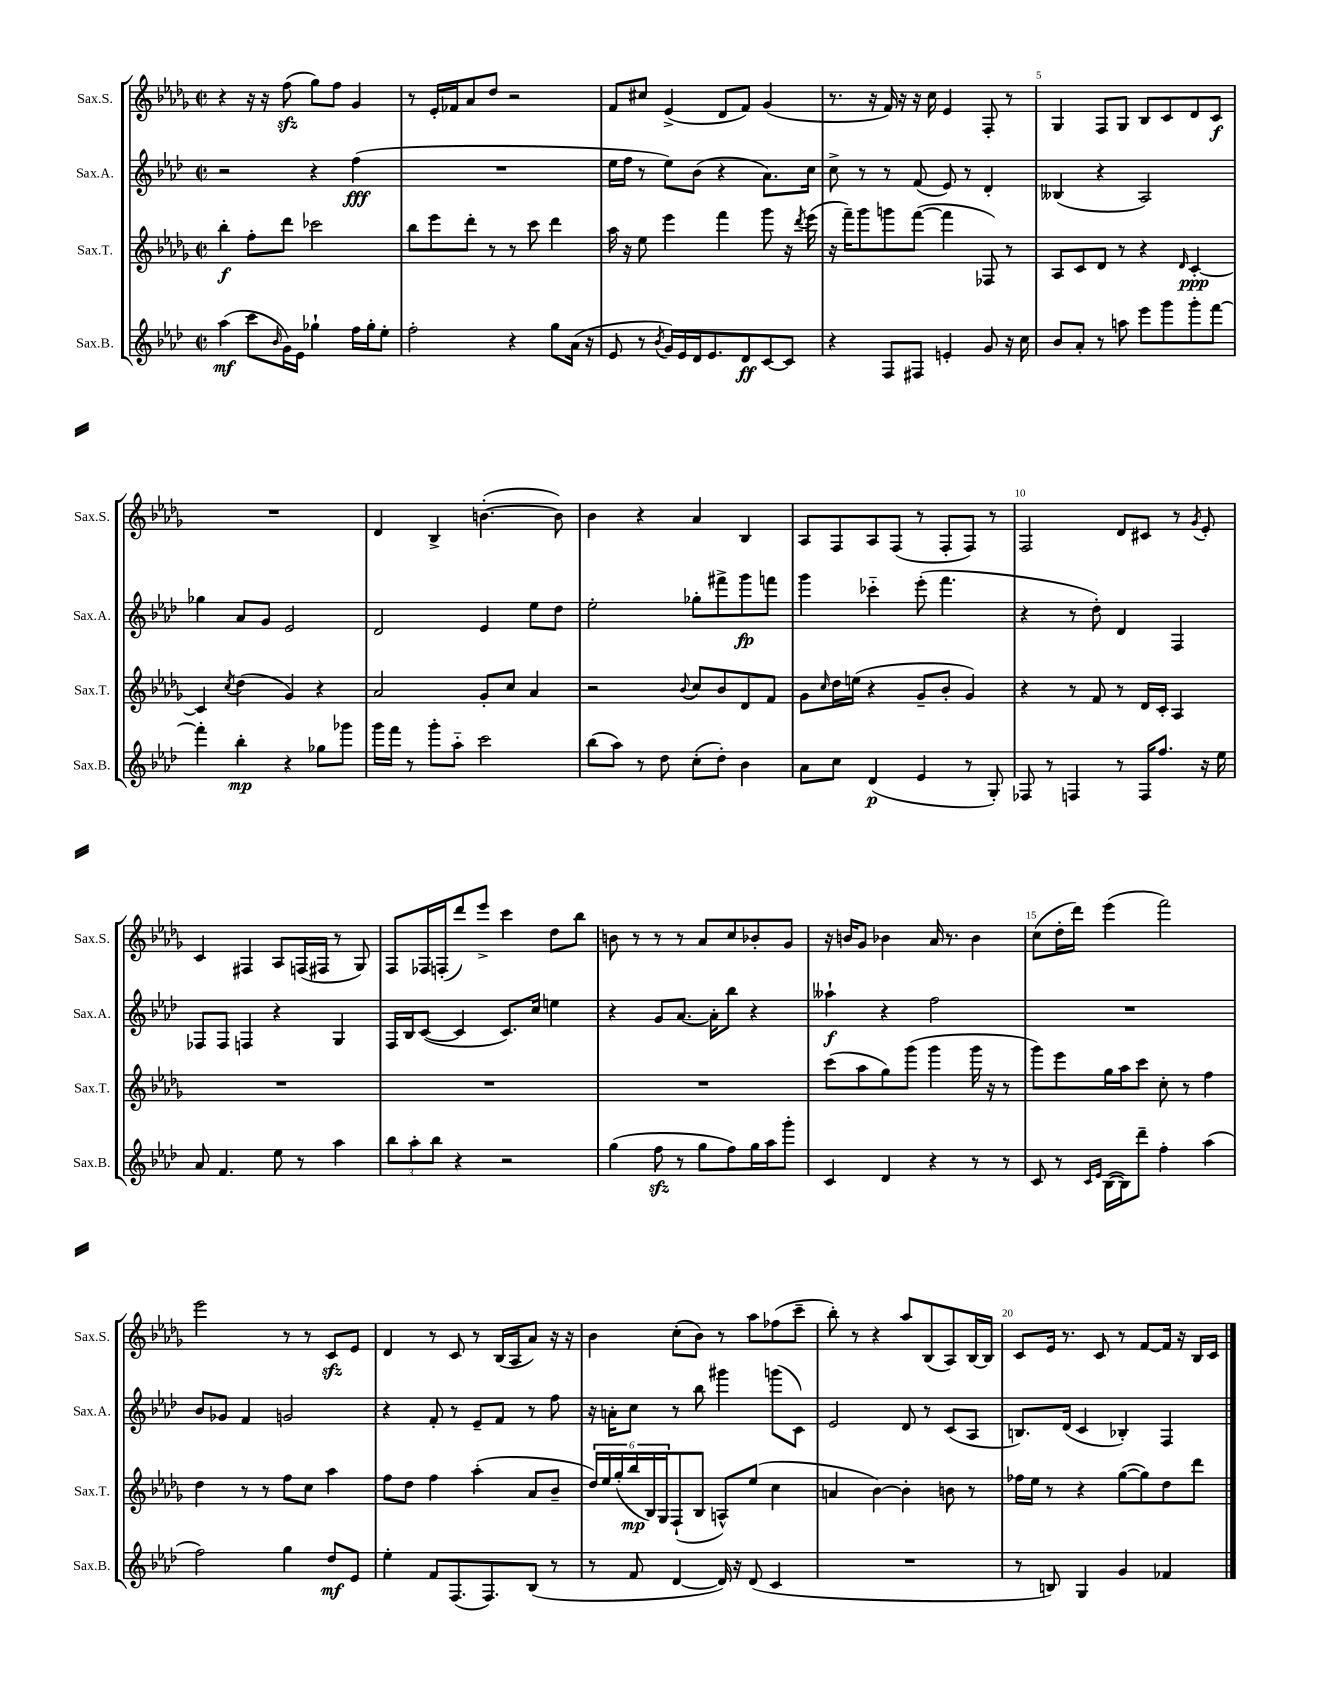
<<
\new StaffGroup <<
\new Staff = "s0" \with { instrumentName = "Sax.S." shortInstrumentName = "Sax.S." } {
    \clef treble \key des \major \defaultTimeSignature \time 2/2
    r4 r16 r16 f''8\sfz( ges''8) f''8 ges'4 |
    r8 ees'16-. fes'16 aes'8 des''8 r2 |
    f'8 cis''8 ees'4->( des'8 f'8) ges'4( |
    r8. r16 f'16) r16 r16 c''16 ees'4 f8-. r8 |
    ges4 f8 ges8 bes8 c'8 des'8 c'8\f |
    R1 |
    des'4 bes4-> b'4.~-.( b'8) |
    bes'4 r4 aes'4 bes4 |
    aes8 f8 aes8 f8( r8 f8-. f8) r8 |
    f2 des'8 cis'8 r8 \acciaccatura { ges'8 } ees'8-. |
    c'4 fis4 aes8 f16( fis16 r8 ges8) |
    f8 fes16 f16-.( des'''8) ees'''8-> c'''4 des''8 bes''8 |
    b'8 r8 r8 r8 aes'8 c''8 bes'8-. ges'8 |
    r16 b'16 ges'8 bes'4 aes'16 r8. bes'4 |
    c''8( des''16-. des'''16) ees'''4( f'''2) |
    ees'''2 r8 r8 c'8\sfz ees'8 |
    des'4 r8 c'8 r8 bes16( aes16 aes'8) r16 r16 |
    bes'4 c''8-.( bes'8) r8 aes''8 fes''8( c'''8-- |
    bes''8-.) r8 r4 aes''8 bes8( aes8) bes16~ bes16 |
    c'8 ees'16 r8. c'8 r8 f'8~ f'16 r16 bes16 c'16 \bar "|." |
}
\new Staff = "s1" \with { instrumentName = "Sax.A." shortInstrumentName = "Sax.A." } {
    \clef treble \key aes \major \defaultTimeSignature \time 2/2
    r2 r4 f''4\fff( |
    R1 |
    ees''16 f''16 r8 ees''8) bes'8( r4 aes'8.) c''16 |
    c''8-> r8 r8 f'8( ees'8) r8 des'4-. |
    beses4( r4 aes2) |
    ges''4 aes'8 g'8 ees'2 |
    des'2 ees'4 ees''8 des''8 |
    ees''2-. ges''8-. fis'''8-> g'''8\fp f'''8 |
    g'''4 ces'''4-_ ees'''8-.( f'''4. |
    r4 r8 des''8-.) des'4 f4 |
    fes8 fes8 f4 r4 g4 |
    f16 bes16 c'8~( c'4 c'8.) c''16 e''4 |
    r4 g'8 aes'8.~ aes'16-. bes''8 r4 |
    aeses''4-!\f r4 f''2 |
    R1 |
    bes'8 ges'8 f'4 g'2 |
    r4 f'8-. r8 ees'8-- f'8 r8 f''8 |
    r16 a'16-. c''8 r8 bes''8 gis'''4 g'''8( c'8) |
    ees'2 des'8 r8 c'8( aes8 |
    b8.) des'16( c'4 bes4-.) f4 \bar "|." |
}
\new Staff = "s2" \with { instrumentName = "Sax.T." shortInstrumentName = "Sax.T." } {
    \clef treble \key des \major \defaultTimeSignature \time 2/2
    bes''4-.\f f''8-. des'''8 ces'''2 |
    bes''8 ees'''8 des'''8-. r8 r8 c'''8 des'''4 |
    aes''16 r16 ees''8 ees'''4 f'''4 ges'''8 r16 \acciaccatura { des'''8 } ees'''16( |
    r16 f'''16--) ges'''8 g'''8 f'''8~( f'''4 fes8) r8 |
    aes8 c'8 des'8 r8 r4 \grace { des'16 } c'4~-.\ppp |
    c'4 \acciaccatura { c''8 } des''4( ges'4) r4 |
    aes'2 ges'8-. c''8 aes'4 |
    r2 \appoggiatura { bes'8 } c''8 bes'8 des'8 f'8 |
    ges'8 \grace { c''16 } des''16 e''16( r4 ges'8-- bes'8-. ges'4) |
    r4 r8 f'8 r8 des'16 c'16-. aes4 |
    R1 |
    R1 |
    R1 |
    c'''8( aes''8 ges''8) ges'''8( ges'''4 ges'''16 r16 r8 |
    ges'''8) ees'''8 ges''16 aes''16 c'''8 c''8-. r8 f''4 |
    des''4 r8 r8 f''8 c''8 aes''4 |
    f''8 des''8 f''4 aes''4-.( aes'8 bes'8-- |
    \tuplet 6/4 { des''16) ees''16 ges''16-.( bes''16\mp bes16) ges16 } f8-!( bes8 a8-^) ees''8( c''4 |
    a'4 bes'4~) bes'4-. b'8 r8 |
    fes''16 ees''16 r8 r4 ges''8~( ges''8) des''8 des'''8 \bar "|." |
}
\new Staff = "s3" \with { instrumentName = "Sax.B." shortInstrumentName = "Sax.B." } {
    \clef treble \key aes \major \defaultTimeSignature \time 2/2
    aes''4\mf( c'''8 \grace { bes'16 } g'16) ees'16 ges''4-! f''16 ges''16-. ees''8-. |
    f''2-. r4 g''8 aes'16( r16 |
    ees'8 r8 \acciaccatura { bes'8 } g'16) ees'16 des'16 ees'8. des'8\ff c'8~ c'8 |
    r4 f8 fis8 e'4-. g'8 r16 c''16 |
    bes'8 aes'8-. r8 a''8 ees'''8 g'''8 g'''8-. f'''8~ |
    f'''4-. bes''4-.\mp r4 ges''8 ges'''8 |
    g'''16 f'''16 r8 g'''8-. aes''8-_ c'''2 |
    bes''8( aes''8) r8 des''8 c''8-.( des''8-.) bes'4 |
    aes'8 c''8 des'4\p( ees'4 r8 g8-.) |
    fes8 r8 f4 r8 f16 f''8. r16 ees''16 |
    aes'8 f'4. ees''8 r8 aes''4 |
    \tuplet 3/2 { bes''8 aes''8-. bes''8 } r4 r2 |
    g''4( f''8\sfz r8 g''8 f''8) g''16 aes''16 g'''8-. |
    c'4 des'4 r4 r8 r8 |
    c'8 r8 \grace { c'16 ees'16 } bes16~( bes16) des'''8-- f''4-. aes''4( |
    f''2) g''4 des''8\mf ees'8 |
    ees''4-. f'8 f8.( f8.) bes8( r8 |
    r8 f'8 des'4~ des'16) r16 des'8( c'4 |
    R1 |
    r8 b8) g4 g'4 fes'4 \bar "|." |
}
>>
>>
\layout { \context { \Score \override BarNumber.break-visibility = ##(#f #t #t) barNumberVisibility = #(every-nth-bar-number-visible 5) } }
